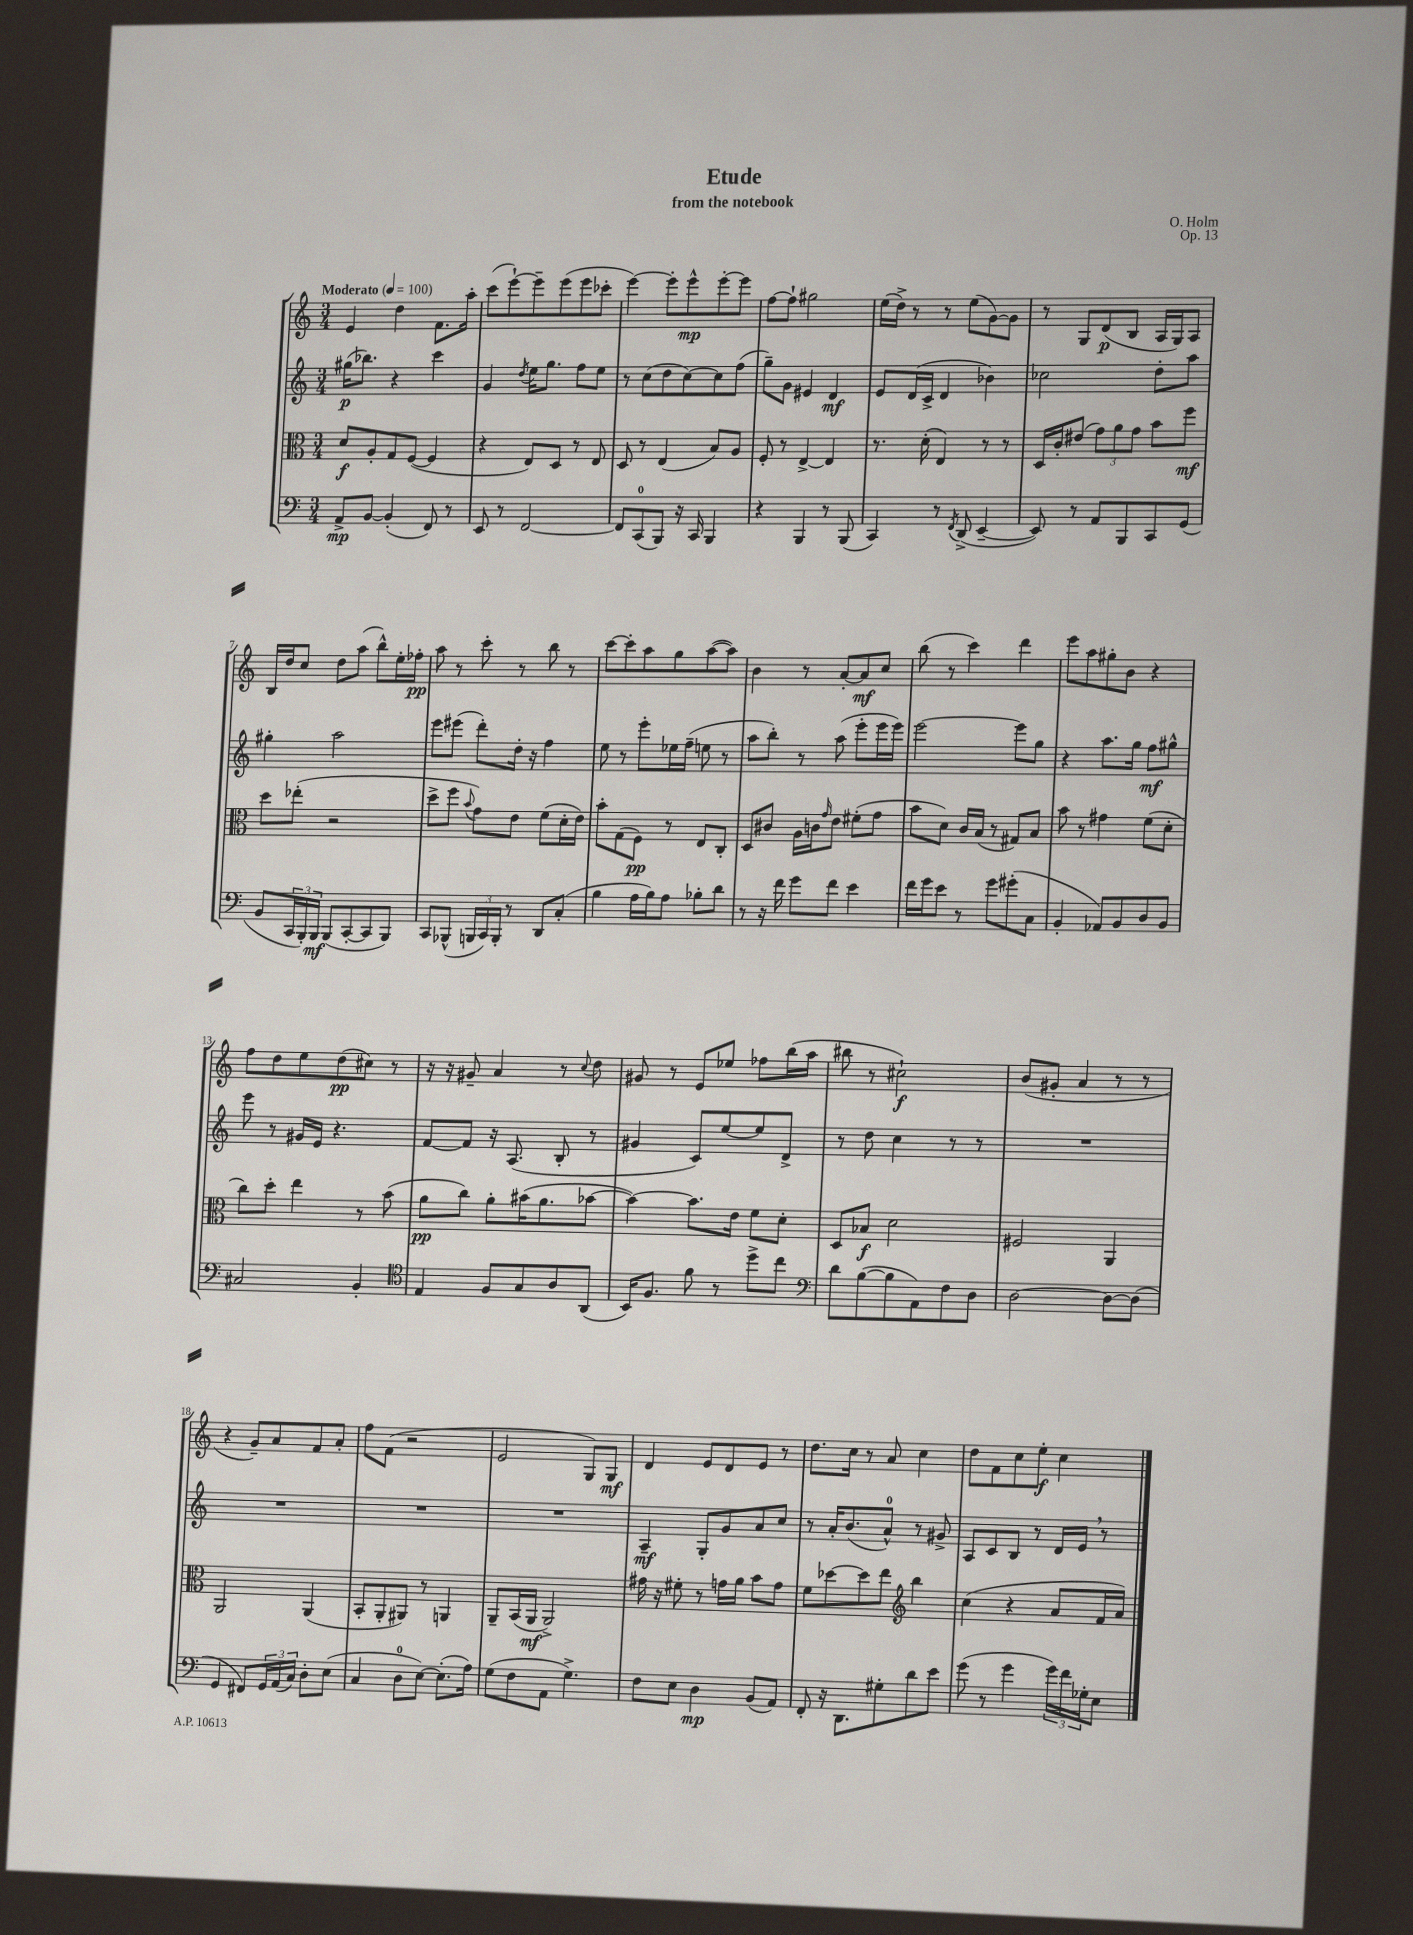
\header { title = "Etude" composer = "O. Holm" subtitle = "from the notebook" opus = "Op. 13" }
<<
\new StaffGroup <<
\new Staff = "s0" {
    \clef treble \key c \major \numericTimeSignature \time 3/4 \tempo "Moderato" 4 = 100
    e'4 d''4 f'8. a''16-. |
    c'''8( e'''8~-!) e'''8-- e'''8( e'''8 ces'''8-. |
    e'''4~) e'''8-. e'''8-^\mp e'''8~-. e'''8 |
    f''8~ f''8-! gis''2 |
    e''16( d''16->) r8 r8 e''8( g'8~) g'8 |
    r8 g8 d'8\p( b8 a16 g16) a8 |
    b16 d''16 c''8 d''8 a''8( b''8-^) e''16-. fes''16-.\pp |
    a''8 r8 c'''8-. r8 b''8 r8 |
    c'''8~ c'''8-. a''8 g''8 a''8~( a''8) |
    b'4 r8 a'8~-. a'8\mf c''8 |
    b''8( r8 c'''4) d'''4 |
    e'''8 a''8 gis''8-. b'8 r4 |
    f''8 d''8 e''8 d''8\pp( cis''8) r8 |
    r16 r16 gis'8-- a'4 r8 \appoggiatura { c''8 } d''8 |
    gis'8 r8 e'8 ees''8 fes''8 b''16( a''16 |
    bis''8 r8 cis''2-!\f) |
    b'8( gis'8-. a'4 r8 r8 |
    r4 g'8--) a'8 f'8 a'8-. |
    f''8 f'8( r2 |
    e'2 g8) g8\mf |
    d'4 e'8 d'8 e'8 r8 |
    d''8. c''16 r8 a'8 c''4 |
    d''8 f'8 c''8 e''8-.\f c''4 \bar "|." |
}
\new Staff = "s1" {
    \clef treble \key c \major \numericTimeSignature \time 3/4
    gis''16\p( bes''8.) r4 c'''4 |
    g'4 \acciaccatura { d''8 } e''16 g''8. f''8 e''8 |
    r8 c''8( d''8 c''8~) c''8 f''8( |
    g''8--) g'8 eis'4 d'4\mf |
    e'8 d'16( c'16-> d'4 bes'4) |
    ces''2 d''8-. a''8 |
    gis''4-. a''2 |
    e'''8 eis'''8( d'''8-.) d''16-. r16 f''4 |
    e''8 r8 e'''8-. ees''16 f''16--( e''8 r8 |
    a''8 b''8-.) r8 a''8( e'''8-. e'''16 e'''16) |
    e'''2~ e'''8 g''8 |
    r4 a''8. g''16 f''8\mf gis''8-^ |
    e'''8 r8 gis'16 e'16 r4. |
    f'8~ f'8 r16 a8.( b8-. r8 |
    gis'4 c'8) e''8~ e''8 d'8-> |
    r8 d''8 c''4 r8 r8 |
    R2. |
    R2. |
    R2. |
    R2. |
    a4--\mf g8-. g'8 a'8 c''8 |
    r8 a'16-. b'8.( a'8-0-^) r8 gis'8-> |
    a8 c'8 b8 r8 d'16 e'16 \breathe r8 \bar "|." |
}
\new Staff = "s2" {
    \clef alto \key c \major \numericTimeSignature \time 3/4
    d'8\f a8-. g8 f8~( f4 |
    r4 e8) d8 r8 e8 |
    d8 r8 e4( b8) a8 |
    f8-. r8 e4~-> e4 |
    r8. d'16-.( e4) r8 r8 |
    d16 c'16-. eis'8( \tuplet 3/2 { g'8) a'8 g'8 } b'8 f''8\mf |
    d''8 ees''8-.( r2 |
    d''8-> f''8 \appoggiatura { b'8 } g'8) e'8 f'8( d'16-. e'16) |
    b'8-. g8( f8\pp) r8 e8 c8-. |
    d8 cis'8 a16 c'16 \grace { g'16 } e'8 fis'8-.( g'8 |
    b'8 d'8) c'16 b16( r8 gis8) b8 |
    b'8 r8 gis'4 f'8( d'8-. |
    c''8) d''8-. e''4 r8 b'8( |
    a'8\pp c''8) a'8-. bis'16( a'8. bes'8~ |
    bes'4~) bes'8. e'16 f'8 d'8-. |
    d8 bes8\f d'2 |
    fis2 a,4 |
    a,2 a,4( |
    b,8-. a,8-. ais,8) r8 a,4 |
    a,8-- b,16( a,16\mf a,2->) |
    gis'16 r16 fis'8-. r8 g'16 a'16 b'8 g'8 |
    f'8 des''8~ des''8 e''8 \clef treble b''4 |
    c''4( r4 a'8 f'16 a'16) \bar "|." |
}
\new Staff = "s3" {
    \clef bass \key c \major \numericTimeSignature \time 3/4
    a,8->\mp b,8~ b,4-.( f,8) r8 |
    e,8 r8 f,2~ |
    f,8 c,8-0( b,,8) r16 c,16 b,,4 |
    r4 b,,4 r8 b,,8( |
    c,4) r8 \acciaccatura { f,8 } d,8->( e,4~-- |
    e,8) r8 a,8 b,,8 c,8 g,8( |
    b,8 \tuplet 3/2 { c,16 b,,16-.) b,,16\mf } b,,8( c,8~-. c,8 b,,8) |
    c,8 bes,,8-^( \tuplet 3/2 { b,,16 c,16) b,,16-. } r8 d,8 c8-.( |
    b4 a16 b16) a8 bes8-. d'8 |
    r8 r16 f'16 g'8 f'8 e'4 |
    f'16 g'16 e'8 r8 g'8 gis'8-.( c8 |
    b,4-. aes,8) b,8 d8 b,8 |
    cis2 b,4-. |
    \clef tenor e4 f8 g8 a8 a,8( |
    b,16) f8. f'8 r8 d''8-> c''8 |
    \clef bass d'8 b8~( b8 a,8) f8 d8 |
    d2~ d8~ d8( |
    g,4 fis,8) \tuplet 3/2 { g,16 a,16( c16) } d8-. e8( |
    c4 d8-0 e8~) e8.-.( a16) |
    g8( f8 a,8 g4.->) |
    f8 e8 d4\mp b,8( a,8) |
    f,8-. r16 d,8. gis8-. d'8 e'8 |
    g'8( r8 g'4 \tuplet 3/2 { g'16) f'16 ges16-. } e8 \bar "|." |
}
>>
>>
